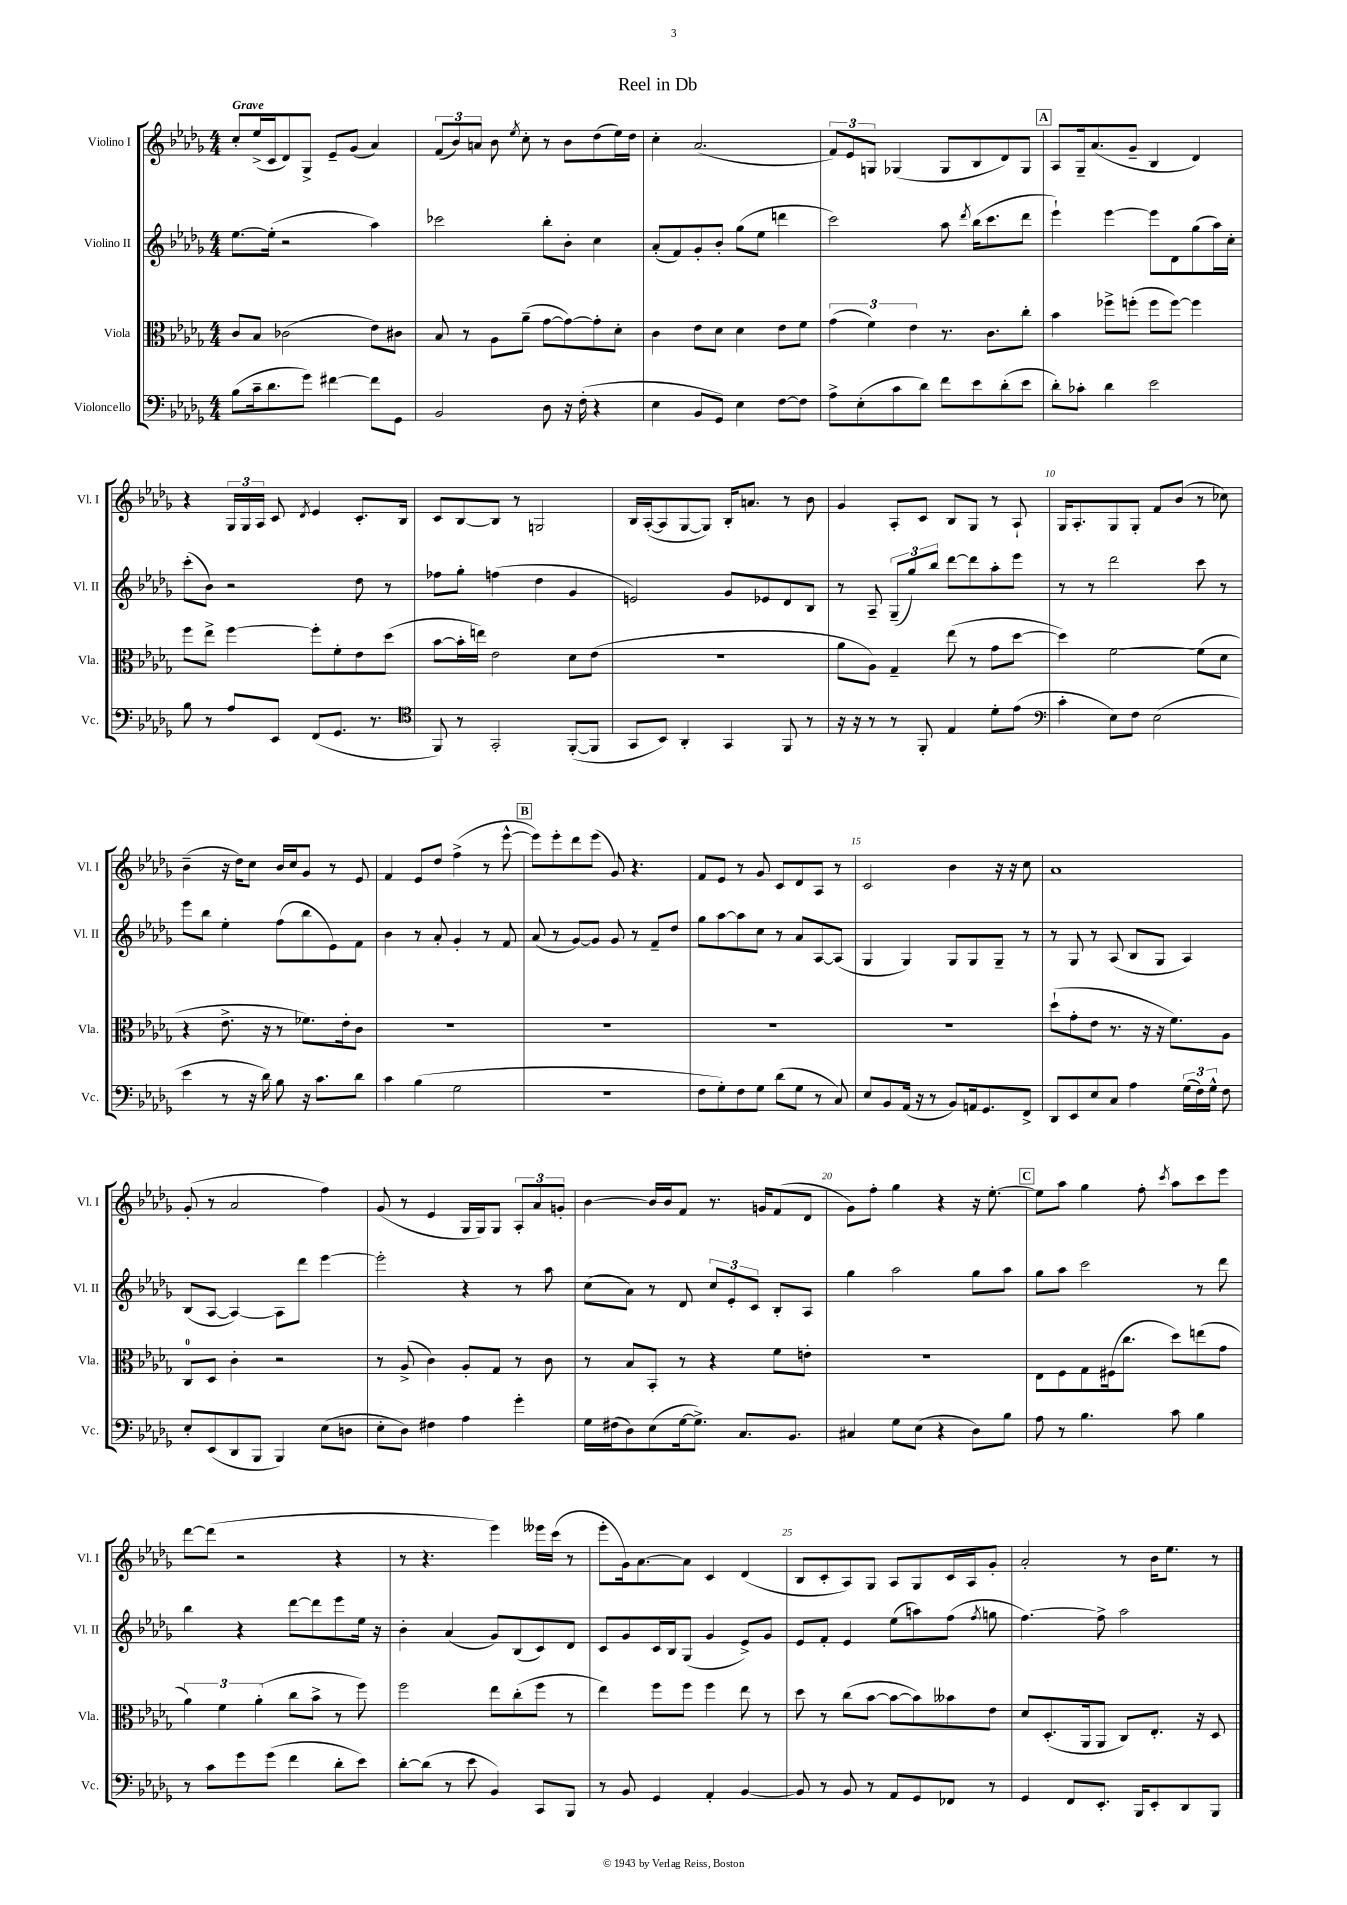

**kern	**kern	**kern	**kern
*staff4	*staff3	*staff2	*staff1
*clefF4	*clefC3	*clefG2	*clefG2
*k[b-e-a-d-g-]	*k[b-e-a-d-g-]	*k[b-e-a-d-g-]	*k[b-e-a-d-g-]
*M4/4	*M4/4	*M4/4	*M4/4
(8B-	8c	[8.ee-	8cc'
16c~	8B-	.	(16ee-^
8.d-	.	(16ee-']	16c
.	(2c-	2r	8d-)
8g-)	.	.	8G-^
[4f#	.	.	8e-~
.	.	.	(8g-
8f#]	8e-)	4aa-)	4a-)
8GG-	8c#	.	.
=	=	=	=
2BB-	8B-	2ccc-	(12f
.	.	.	12b-)
.	8r	.	.
.	.	.	12a
.	8A-	.	8b-
.	.	.	8qee-
.	(8a-~	.	8cc'
8D-	[8g-	8bb-'	8r
16r	8g-_)	8b-'	8b-
(16F'	.	.	.
4r	8g-']	4cc	(8dd-
.	8d-'	.	16ee-)
.	.	.	16dd-
=	=	=	=
4E-	4c	(8a-'	4cc'
.	.	8f)	.
8BB-	8e-	8g-'	(2.a-
8GG-)	8d-	8b-'	.
4E-	4d-	(8gg-	.
.	.	8ee-	.
[8F	8e-	4ddd	.
8F]	8f	.	.
=	=	=	=
8A-^	(6g-	2ccc)	12f)
.	.	.	12e-
(8E-'	.	.	.
.	6f)	.	12G
8c	.	.	(4G-
.	6e-	.	.
8d-)	.	.	.
8f	8.r	8aa-	8G-
.	.	8qddd-	.
8e-	.	(16bb-	8B-
.	8.c	8.ccc	.
(8d-'	.	.	8d-)
8e-	8cc'	8ddd-	8G-
=	=	=	=
8d-')	4b-	4eee-`)	8A-
8c-'	.	.	16G-~
.	.	.	(8.a-
4d-	8ff-^	[4eee-	.
.	(8ff'	.	8g-~
2e-	8ff	8eee-]	4B-
.	[8ff)	8d-	.
.	4ff]	(8gg-	4d-)
.	.	16aa-)	.
.	.	16cc'	.
=	=	=	=
8B-	8ff	(8ccc'	4r
8r	8ee-^	8b-)	.
8A-	[4ff	2r	24G-
.	.	.	24G-
.	.	.	24A-
8EE-	.	.	8c
.	.	.	8qd-
(8FF	8ff']	.	4e-
8.GG-	8f'	.	.
.	8e-	8dd-	8.c'
8.r	.	.	.
.	(8dd-	8r	.
.	.	.	16B-
=	=	=	=
*clefC4	*	*	*
8FF)	[8b-	8ff-	8c
8r	16b-']	8gg-'	[8B-
.	16ee)	.	.
2GG-'	2e-	(4ff	8B-]
.	.	.	8r
.	.	4dd-	2G
([8FF'	8d-	4g-	.
8FF]	(8e-	.	.
=	=	=	=
8GG-	1r	2e)	16B-
.	.	.	([16A-'
8BB-)	.	.	8A-]
4AA-'	.	.	[8G-
.	.	.	8G-])
4GG-	.	8g-	16B-'
.	.	.	8.a
.	.	8e-	.
8FF	.	8d-	8r
8r	.	8B-	8b-
=	=	=	=
16r	8a-	8r	4g-
16r	.	.	.
8r	8A-)	8A-~	.
8r	4G-~	(12G-~	8A-'
.	.	12gg-)	.
8FF'	.	.	8c
.	.	12bb-	.
4E-	(8ee-	[8ddd-	8B-
.	8r	8ddd-]	8G-
8d-'	8g-	8aa-'	8r
(8e-	[8dd-	8eee-	8A-`
=	=	=	=
*clefF4	*	*	*
4c'	4dd-])	8r	16G-
.	.	.	8.A-'
.	.	8r	.
8E-)	[2f	2ddd-	8G-
8F	.	.	8G-'
(2E-	.	.	8f
.	.	.	(8b-
.	(8f]	8ccc	8r
.	8d-	8r	8cc-)
=	=	=	=
4e-	4r	8eee-	(4b-~
.	.	8bb-	.
8r	8.e-^	4ee-'	16r
.	.	.	16dd-)
16r	.	.	8cc
16d-)	16r	.	.
8B-	8r	(8ff	16b-
.	.	.	16cc
16r	8.f-)	8bb-	8g-
8.c	.	.	.
.	.	8e-)	8r
.	16e-'	.	.
8d-	8c	8f	8e-
=	=	=	=
4c	1r	4b-	4f
(4B-	.	8r	8e-
.	.	8a-'	8dd-
2G-	.	4g-'	(4ff^
.	.	8r	8r
.	.	8f	[8eee-^^
=	=	=	=
1r	1r	(8a-	8eee-])
.	.	8r	8eee-'
.	.	[8g-)	8ddd-
.	.	8g-]	(8eee-
.	.	8g-	8g-)
.	.	8r	4.r
.	.	8f~	.
.	.	8dd-	.
=	=	=	=
8F	1r	8gg-	8f
8G-')	.	[8aa-	8e-
8F	.	8aa-]	8r
8G-	.	8cc	8g-
(8d-	.	8r	8c
8G-	.	8a-	8d-
8r	.	[8A-	8A-
8C)	.	(8A-]	8r
=	=	=	=
8E-	1r	4G-	2c
8BB-	.	.	.
(16AA-	.	4G-)	.
16r	.	.	.
8r	.	.	.
8BB-)	.	8G-	4b-
16AA	.	8G-	.
8.GG-	.	.	.
.	.	8G-~	16r
.	.	.	16r
8FF^	.	8r	8cc
=	=	=	=
8DD-	(8dd-`	8r	1a-
8EE-	8g-'	8G-	.
8E-	8e-	8r	.
8C	8.r	(8A-	.
4A-	.	8B-	.
.	16r	.	.
.	16r	8G-	.
.	8.f)	.	.
(24G-	.	4A-)	.
24F)	.	.	.
24G-^^	.	.	.
8F	8A-	.	.
=	=	=	=
8E-'	8C	(8B-	(8g-'
(8EE-	8D-	[8A-	8r
8DD-	4c'	4A-_)	2a-
8BBB-	.	.	.
4BBB-)	2r	8A-]	.
.	.	8ddd-	.
(8E-	.	[4eee-	4ff)
8D	.	.	.
=	=	=	=
8E-'	8r	2eee-']	(8g-
8D-)	(8A-^	.	8r
4F#	4c)	.	4e-
4A-	8A-'	4r	16G-
.	.	.	16G-)
.	8G-	.	8G-
4g-'	8r	8r	12A-'
.	.	.	12a-
.	8c	8aa-	.
.	.	.	12g'
=	=	=	=
16G-	8r	(8cc	[4b-
(16F#	.	.	.
8D-)	8B-	8a-)	.
(8E-	8BB-'	8r	16b-]
.	.	.	16b-
[16G-	8r	8d-	8f
8.G-^])	.	.	.
.	4r	12cc	8.r
.	.	12e-'	.
8.C	.	.	.
.	.	12c	.
.	.	.	16g
.	8f	8B-'	(8f
8.BB-	.	.	.
.	8e'	8A-	8d-
=	=	=	=
4C#	1r	4gg-	8g-)
.	.	.	8ff'
8G-	.	2aa-	4gg-
(8E-	.	.	.
4r	.	.	4r
8D-)	.	8gg-	16r
.	.	.	[8.ee-'
8B-	.	8aa-	.
=	=	=	=
8A-	8E-	8gg-	8ee-]
8r	8F	8aa-	8aa-
4.B-	8G-	2ccc	4gg-
.	(16F#	.	.
.	8.cc	.	.
.	.	.	8ff'
.	.	.	8qccc
8c	8dd-)	.	8aa-
4B-	(8ee	8r	8ccc
.	8g-	8ddd-	8eee-
=	=	=	=
8r	6a-)	4bb-	[8ddd-
8c	.	.	(8ddd-]
.	6f	.	.
8g-	.	4r	2r
.	(6a-'	.	.
(8g-	.	.	.
4f	8cc	[8ddd-	.
.	8b-^	8ddd-]	.
8d-'	8r	8eee-	4r
8e-)	8ff)	16ee-	.
.	.	16r	.
=	=	=	=
[8d-'	2ff	4b-'	8r
(8d-]	.	.	4.r
8r	.	(4a-	.
8e-	.	.	.
4BB-)	8ee-	8g-)	4eee-)
.	(8cc'	(8B-	.
8CC	8ff	8c)	16eee--
.	.	.	(16ccc
8BBB-	8r	8d-	8r
=	=	=	=
8r	4ee-)	8c	8eee-'
8BB-	.	8g-	16g-)
.	.	.	[8.a-
4GG-	8ff	16c	.
.	.	16B-	.
.	8ff	(8G-	8a-]
4AA-'	4ff	4g-	4c
[4BB-	8ee-	8e-^)	(4d-
.	8r	8g-	.
=	=	=	=
8BB-]	8dd-	8e-	8B-
8r	8r	8f'	8c'
8BB-	(8cc	4e-	8A-)
8r	[8b-	.	8G-
8AA-	8b-_	(8ee-	8A-
8GG-	8b-])	8aa)	8G-
8FF-	8b--	(8ff	16c
.	.	.	16A-
.	.	8qff	.
8r	8e-	8gg	8g-'
=	=	=	=
4GG-	8d-	[4.ff)	2a-'
.	(8.D-'	.	.
8FF	.	.	.
.	16AA-	.	.
8.EE-'	8AA-	8ff^]	.
.	8C)	2aa-	8r
16BBB-	.	.	.
8EE-'	8.E-'	.	16b-
.	.	.	8.ee-
8DD-	.	.	.
.	16r	.	.
8BBB-	8D-	.	8r
==	==	==	==
*-	*-	*-	*-
